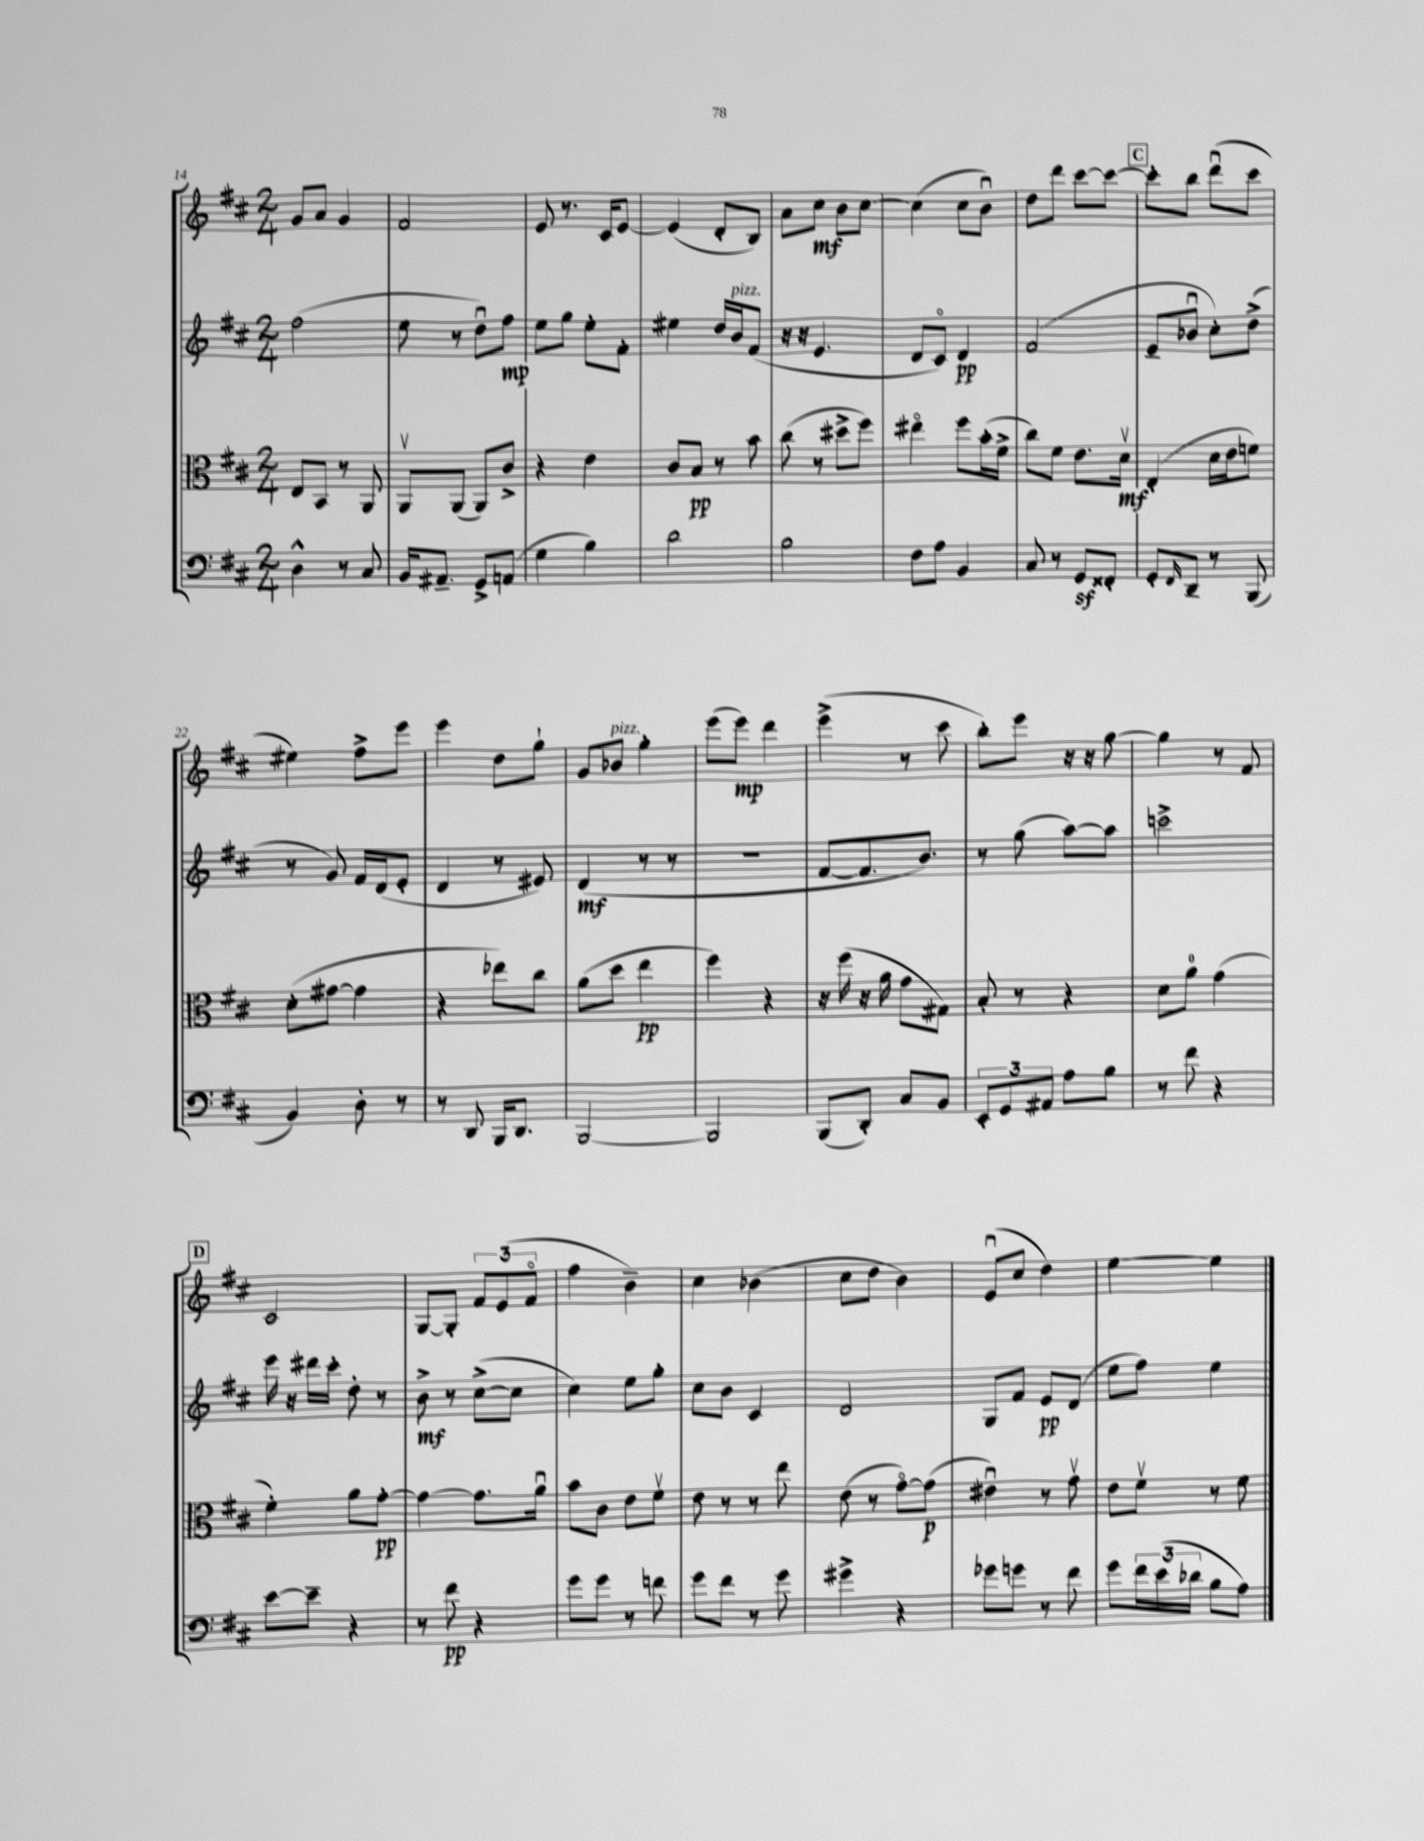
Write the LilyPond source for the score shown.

<<
\new StaffGroup <<
\new Staff = "s0" {
    \clef treble \key d \major \numericTimeSignature \time 2/4
    g'8 a'8 g'4 |
    fis'2 |
    e'8 r8. cis'16 e'8~ |
    e'4( d'8-. b8) |
    a'8 cis''8\mf b'8 cis''8~ |
    cis''4( cis''8 b'8\downbow) |
    d''8 d'''8 cis'''8~ cis'''8~ |
    \mark \markup { \box "C" } cis'''8-. b''8 d'''8\downbow( cis'''8 |
    eis''4) fis''8-> e'''8 |
    e'''4 d''8 g''8-! |
    g'8 bes'8^\markup { \italic "pizz." } g''4-. |
    e'''8( e'''8\mp) d'''4 |
    e'''4->( r8 cis'''8 |
    b''8-.) e'''8 r16 r16 g''8~ |
    g''4 r8 fis'8 |
    \mark \markup { \box "D" } cis'2 |
    g8~ g8-. \tuplet 3/2 { fis'8 e'8( fis'8\flageolet } |
    fis''4 b'4--) |
    cis''4 bes'4( |
    cis''8 d''8 b'4) |
    e'8\downbow( cis''8 d''4) |
    e''4~ e''4 \bar "|." |
}
\new Staff = "s1" {
    \clef treble \key d \major \numericTimeSignature \time 2/4
    fis''2( |
    e''8 r8 d''8\downbow) fis''8\mp |
    e''8 g''8 e''8-. fis'8-. |
    eis''4 d''16 b'16^\markup { \italic "pizz." } fis'8( |
    r16 r16 e'4. |
    d'8 cis'8\flageolet) d'4\pp |
    fis'2( |
    \mark \markup { \box "C" } e'8-- bes'8\downbow cis''8-.) d''8->( |
    r8 g'8) fis'16 d'16( e'8-. |
    d'4 r8 eis'8) |
    d'4\mf( r8 r8 |
    R2 |
    fis'8~ fis'8. b'8.) |
    r8 g''8( a''8~) a''8 |
    c'''2-> |
    \mark \markup { \box "D" } e'''16 r16 dis'''16 cis'''16-. d''8-. r8 |
    b'8->\mf r8 cis''8~->( cis''8 |
    cis''4) e''8 g''8-. |
    cis''8 b'8 cis'4 |
    d'2 |
    g8 fis'8 e'8\pp d'8( |
    e''8 fis''8) e''4 \bar "|." |
}
\new Staff = "s2" {
    \clef alto \key d \major \numericTimeSignature \time 2/4
    e8 b,8 r8 a,8 |
    a,8\upbow a,8( a,8) cis'8-> |
    r4 e'4 |
    cis'8 b8\pp r8 b'8 |
    cis''8( r8 dis''8-> fis''8) |
    eis''4\flageolet fis''8 b'16-.( fis'16-> |
    cis''8) fis'8 e'8. d'16\upbow\mf |
    \mark \markup { \box "C" } e4-.( d'16 e'16 f'8) |
    d'8-.( gis'8~ gis'4 |
    r4 ees''8) cis''8 |
    a'8( d''8 e''4\pp |
    fis''4) r4 |
    r16 fis''16( r16 a'16 g'8 gis8) |
    b8-. r8 r4 |
    d'8 a'8-0 g'4( |
    \mark \markup { \box "D" } fis'4-.) a'8 g'8~-.\pp |
    g'4~ g'8. a'16\downbow |
    b'8 cis'8 e'8 fis'8\upbow |
    e'8 r8 r8 e''8 |
    e'8( r8 g'8~\flageolet) g'8\p( |
    eis'4\downbow) r8 g'8\upbow |
    e'8 fis'8\upbow r8 fis'8 \bar "|." |
}
\new Staff = "s3" {
    \clef bass \key d \major \numericTimeSignature \time 2/4
    d4-^ r8 cis8 |
    b,16 ais,8.-- g,8-> a,8( |
    g4 b4) |
    d'2 |
    b2 |
    fis8 a8 b,4 |
    cis8 r8 g,8\sf fisis,8-. |
    \mark \markup { \box "C" } g,8-. \grace { fis,16 } d,8-- r8 b,,8( |
    b,4) d8-. r8 |
    r8 d,8 b,,16 d,8. |
    b,,2~ |
    b,,2 |
    b,,8( d,8-.) cis8 b,8 |
    \tuplet 3/2 { e,8-. g,8 ais,8 } a8 b8 |
    r8 fis'8 r4 |
    \mark \markup { \box "D" } e'8~ e'8-- r4 |
    r8 fis'8\pp r4 |
    g'8 g'8 r8 f'8 |
    g'8 fis'8 r8 g'8 |
    gis'4-> r4 |
    ges'8 g'8 r8 fis'8 |
    g'8 \tuplet 3/2 { fis'16 e'16( des'16 } b8 a8) \bar "|." |
}
>>
>>
\layout { \context { \Score currentBarNumber = #14 } }
